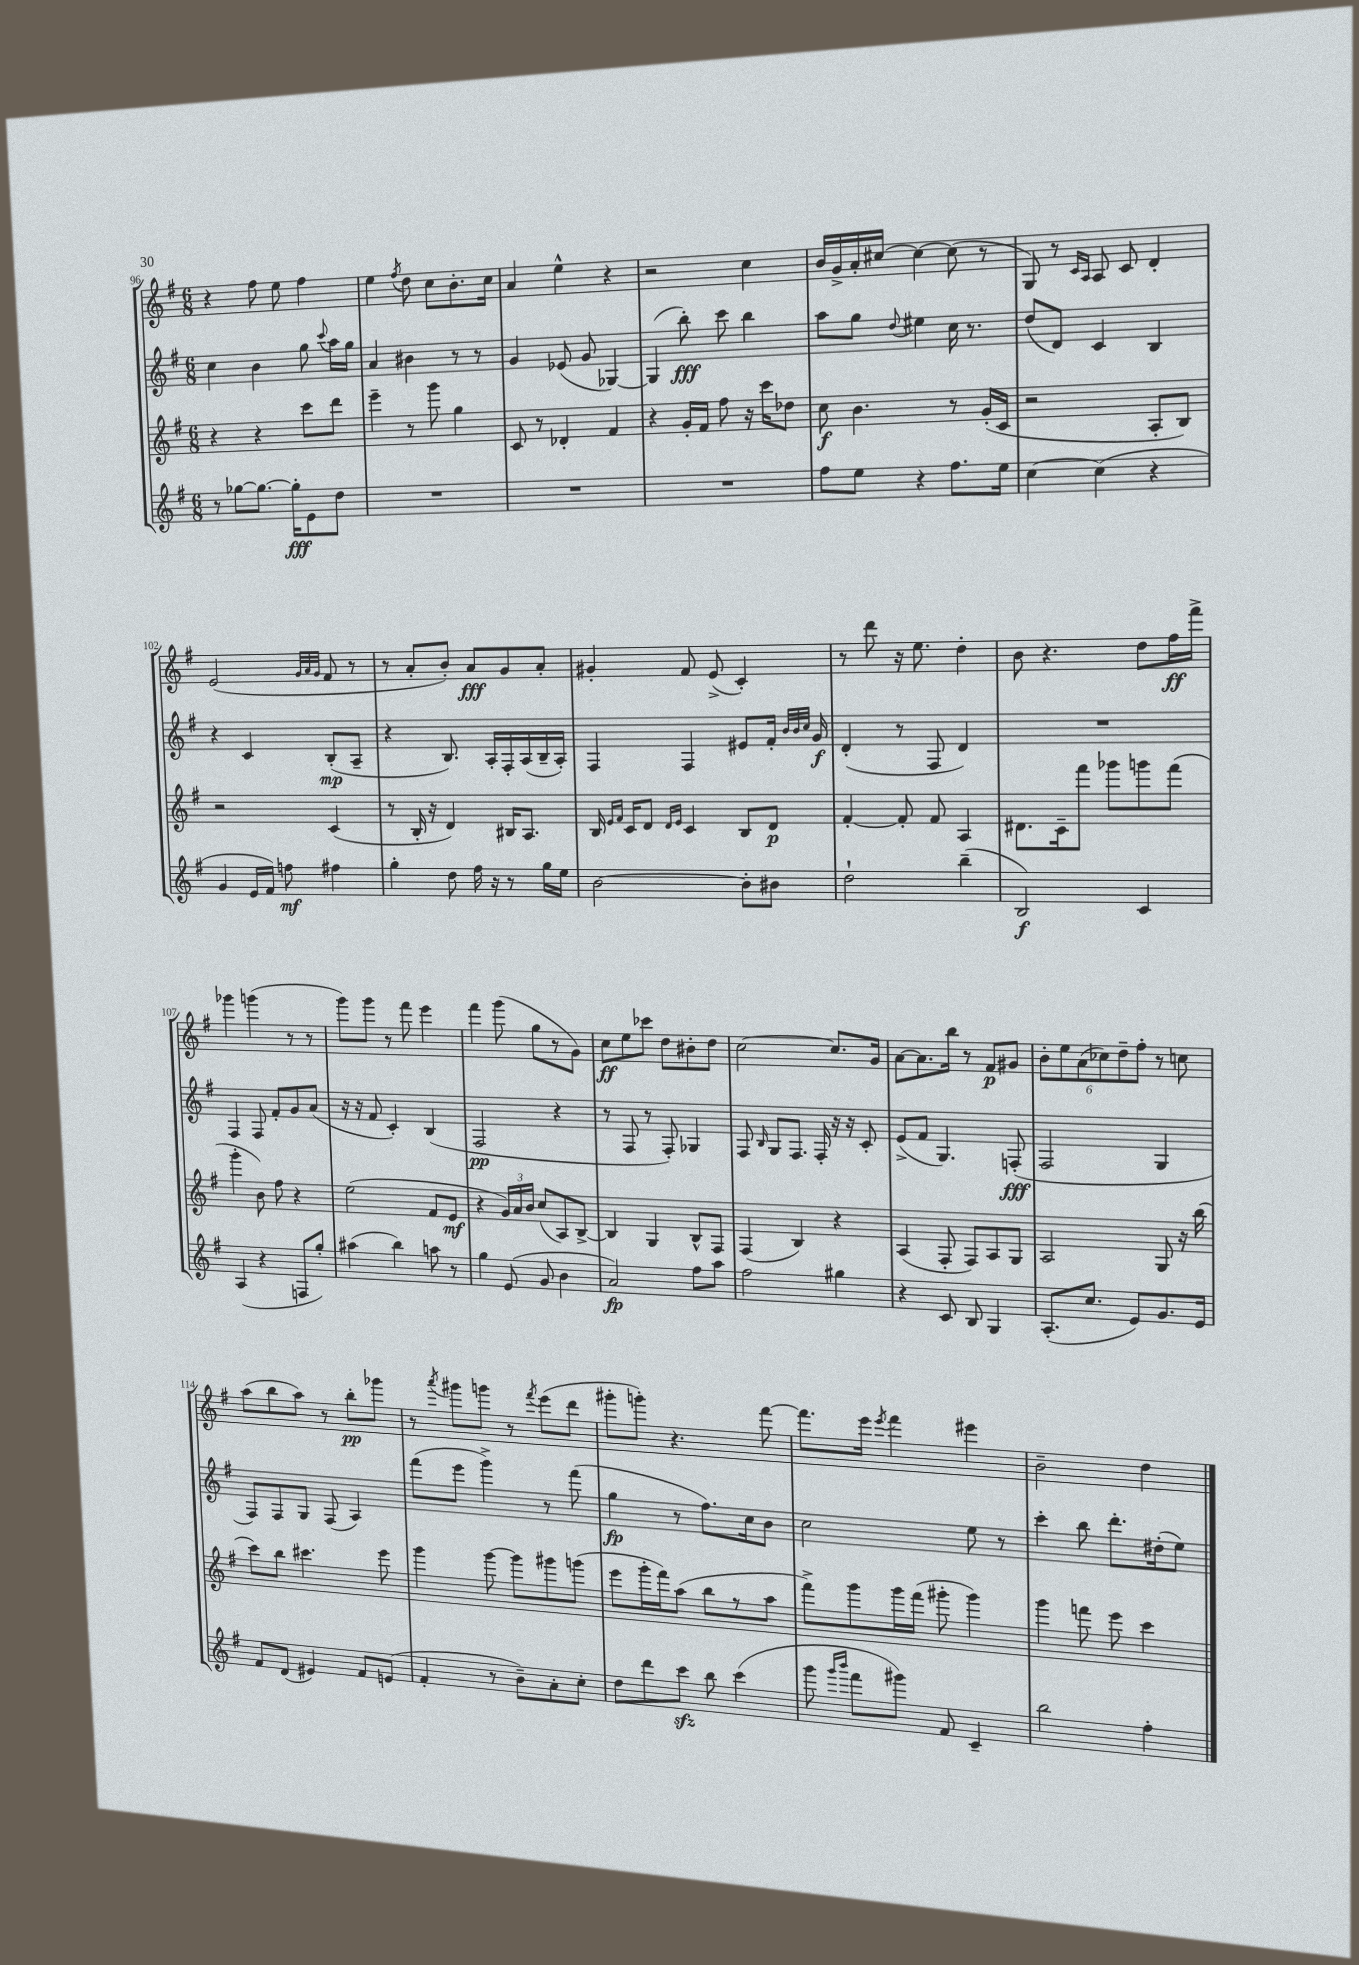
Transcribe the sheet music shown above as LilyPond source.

<<
\new StaffGroup <<
\new Staff = "s0" {
    \clef treble \key g \major \numericTimeSignature \time 6/8
    \autoBeamOff r4 fis''8 e''8 fis''4 |
    e''4 \acciaccatura { fis''8 } d''8 c''8[ b'8.-. c''16] |
    a'4 e''4-^ r4 |
    r2 c''4 |
    b'16[ g'16-> a'16-. cis''16]~ cis''4~ cis''8( r8 |
    g8) r8 \grace { c'16[ a16] } a8 c'8 d'4-. |
    e'2( \grace { g'32[ a'32 g'32] } fis'8 r8 |
    r8 a'8[-. b'8]-.) a'8[\fff g'8 a'8]-. |
    gis'4-. fis'8 e'8->( c'4-.) |
    r8 d'''8 r16 e''8. d''4-. |
    b'8 r4. d''8[ fis''16\ff fis'''16]-> |
    ges'''4 g'''4( r8 r8 |
    g'''8[) g'''8] r8 fis'''8 e'''4 |
    fis'''4 g'''8( g''8[ r8 g'8]) |
    c''8[\ff e''8 ces'''8] d''8[ bis'8-. d''8] |
    c''2~ c''8.[ g'16] |
    a'8[~ a'8. b''16] r8 fis'8[\p gis'8] |
    \tuplet 6/4 { b'8[-. e''8 a'8( ces''8) d''8-- fis''8]-. } r8 c''8 |
    a''8[( b''8 a''8]) r8 b''8[-.\pp ges'''8] |
    r8 \acciaccatura { a'''8 } gis'''8[ g'''8] r8 \acciaccatura { fis'''8 } e'''8[( d'''8] |
    gis'''8[-. g'''8]-.) r4. fis'''8~ |
    fis'''8.[ e'''16] \acciaccatura { e'''8 } fis'''4 eis'''4 |
    b'2-- d''4 \bar "|." |
}
\new Staff = "s1" {
    \clef treble \key g \major \numericTimeSignature \time 6/8
    \autoBeamOff c''4 b'4 g''8 \appoggiatura { c'''8 } a''16[ g''16] |
    a'4 bis'4 r8 r8 |
    g'4 ees'8( g'8 ges4~) |
    ges4( b''8-.\fff) c'''8 b''4 |
    a''8[ g''8] \appoggiatura { d''8 } eis''4 c''16 r8. |
    d''8[( d'8]) c'4 b4 |
    r4 c'4 b8[-.\mp( a8]-- |
    r4 b8.) a16[-. fis16-. a16( b16-- a16]-.) |
    fis4 fis4 eis'8[ fis'16]-. \grace { b'32[ b'32 c''32] } g'16\f |
    d'4-.( r8 fis8 d'4) |
    R2. |
    fis4 fis8 fis'8[-. g'8 a'8]( |
    r16 r16 fis'8 c'4-.) b4( |
    fis2\pp r4 |
    r8 fis8 r8 fis8-.) ges4 |
    fis8 \grace { b16 } g8[ fis8.] fis16-. r16 r16 c'8-. |
    e'8[->( fis'8] g4.) f8-.\fff( |
    fis2 g4 |
    fis8[) fis8 g8] fis8( a4) |
    fis'''8[( e'''8] g'''4->) r8 fis'''8( |
    g''4\fp r8 fis''8.[) c''16 b'8] |
    c''2 e''8 r8 |
    c'''4-. b''8 d'''8.[-. dis''16-.( e''8]) \bar "|." |
}
\new Staff = "s2" {
    \clef treble \key g \major \numericTimeSignature \time 6/8
    \autoBeamOff r4 r4 c'''8[ d'''8] |
    e'''4-- r8 g'''8 g''4 |
    c'8 r8 des'4-. fis'4 |
    r4 g'16[-. fis'16] fis''8 r16 c'''16[ des''8] |
    c''8\f b'4. r8 g'16[-.( c'16] |
    r2 a8[-. b8]) |
    r2 c'4( |
    r8 b16-. r16 d'4) bis16[ a8.] |
    b16 \grace { e'16[ fis'16] } c'16[ d'8] \grace { d'16[ e'16] } c'4 b8[ d'8]\p |
    fis'4~-. fis'8-. fis'8 a4 |
    dis'8.[ c'16-- fis'''8] ges'''8[ g'''8 fis'''8]( |
    g'''4-. b'8) fis''8 r4 |
    e''2( fis'8[ e'8]\mf |
    r4 \tuplet 3/2 { g'16[) a'16 b'16] } c''8[( a8) b8]~-> |
    b4 g4 b8[-^ fis8] |
    fis4( b4) r4 |
    a4( fis8-. fis8[) a8 g8] |
    a2 g8 r16 b''16( |
    c'''8[) b''8] cis'''4. e'''8 |
    g'''4 g'''8~ g'''8[ gis'''8 g'''8]( |
    e'''8[ g'''16-. fis'''16) a''8]( b''8[ r8 a''8] |
    fis'''8[->) g'''8 g'''16 fis'''16]( gis'''8-. gis'''4) |
    g'''4 f'''8 e'''8 c'''4 \bar "|." |
}
\new Staff = "s3" {
    \clef treble \key g \major \numericTimeSignature \time 6/8
    \autoBeamOff r8 ges''8[~ ges''8.]~ ges''16[-.\fff e'8 d''8] |
    R2. |
    R2. |
    R2. |
    fis''8[ e''8] r4 fis''8.[ e''16] |
    c''4~ c''4( r4 |
    g'4 e'16[ fis'16]) f''8\mf fis''4 |
    g''4-. d''8 fis''16 r16 r8 g''16[ e''16] |
    b'2~ b'8[-. bis'8] |
    d''2-! b''4--( |
    b2\f) c'4 |
    a4( r4 f8[ g''8]-.) |
    ais''4( b''4) a''8 r8 |
    g''4 e'8( g'8 b'4 |
    a'2\fp) fis''8[ a''8] |
    fis''2 gis''4 |
    r4 c'8 b8 g4 |
    a8.[-.( c''8.] e'8[) g'8. e'16] |
    fis'8[ d'8]( eis'4) fis'8[ e'8]( |
    fis'4-. r8 b'8[--) a'8-. c''8]-. |
    d''8[ d'''8 c'''8]\sfz b''8 c'''4( |
    g'''8 \grace { g'''16[ b'''16] } fis'''8[ gis'''8]) fis'8 c'4-- |
    b''2 fis''4-. \bar "|." |
}
>>
>>
\layout { \context { \Score currentBarNumber = #96 } }
